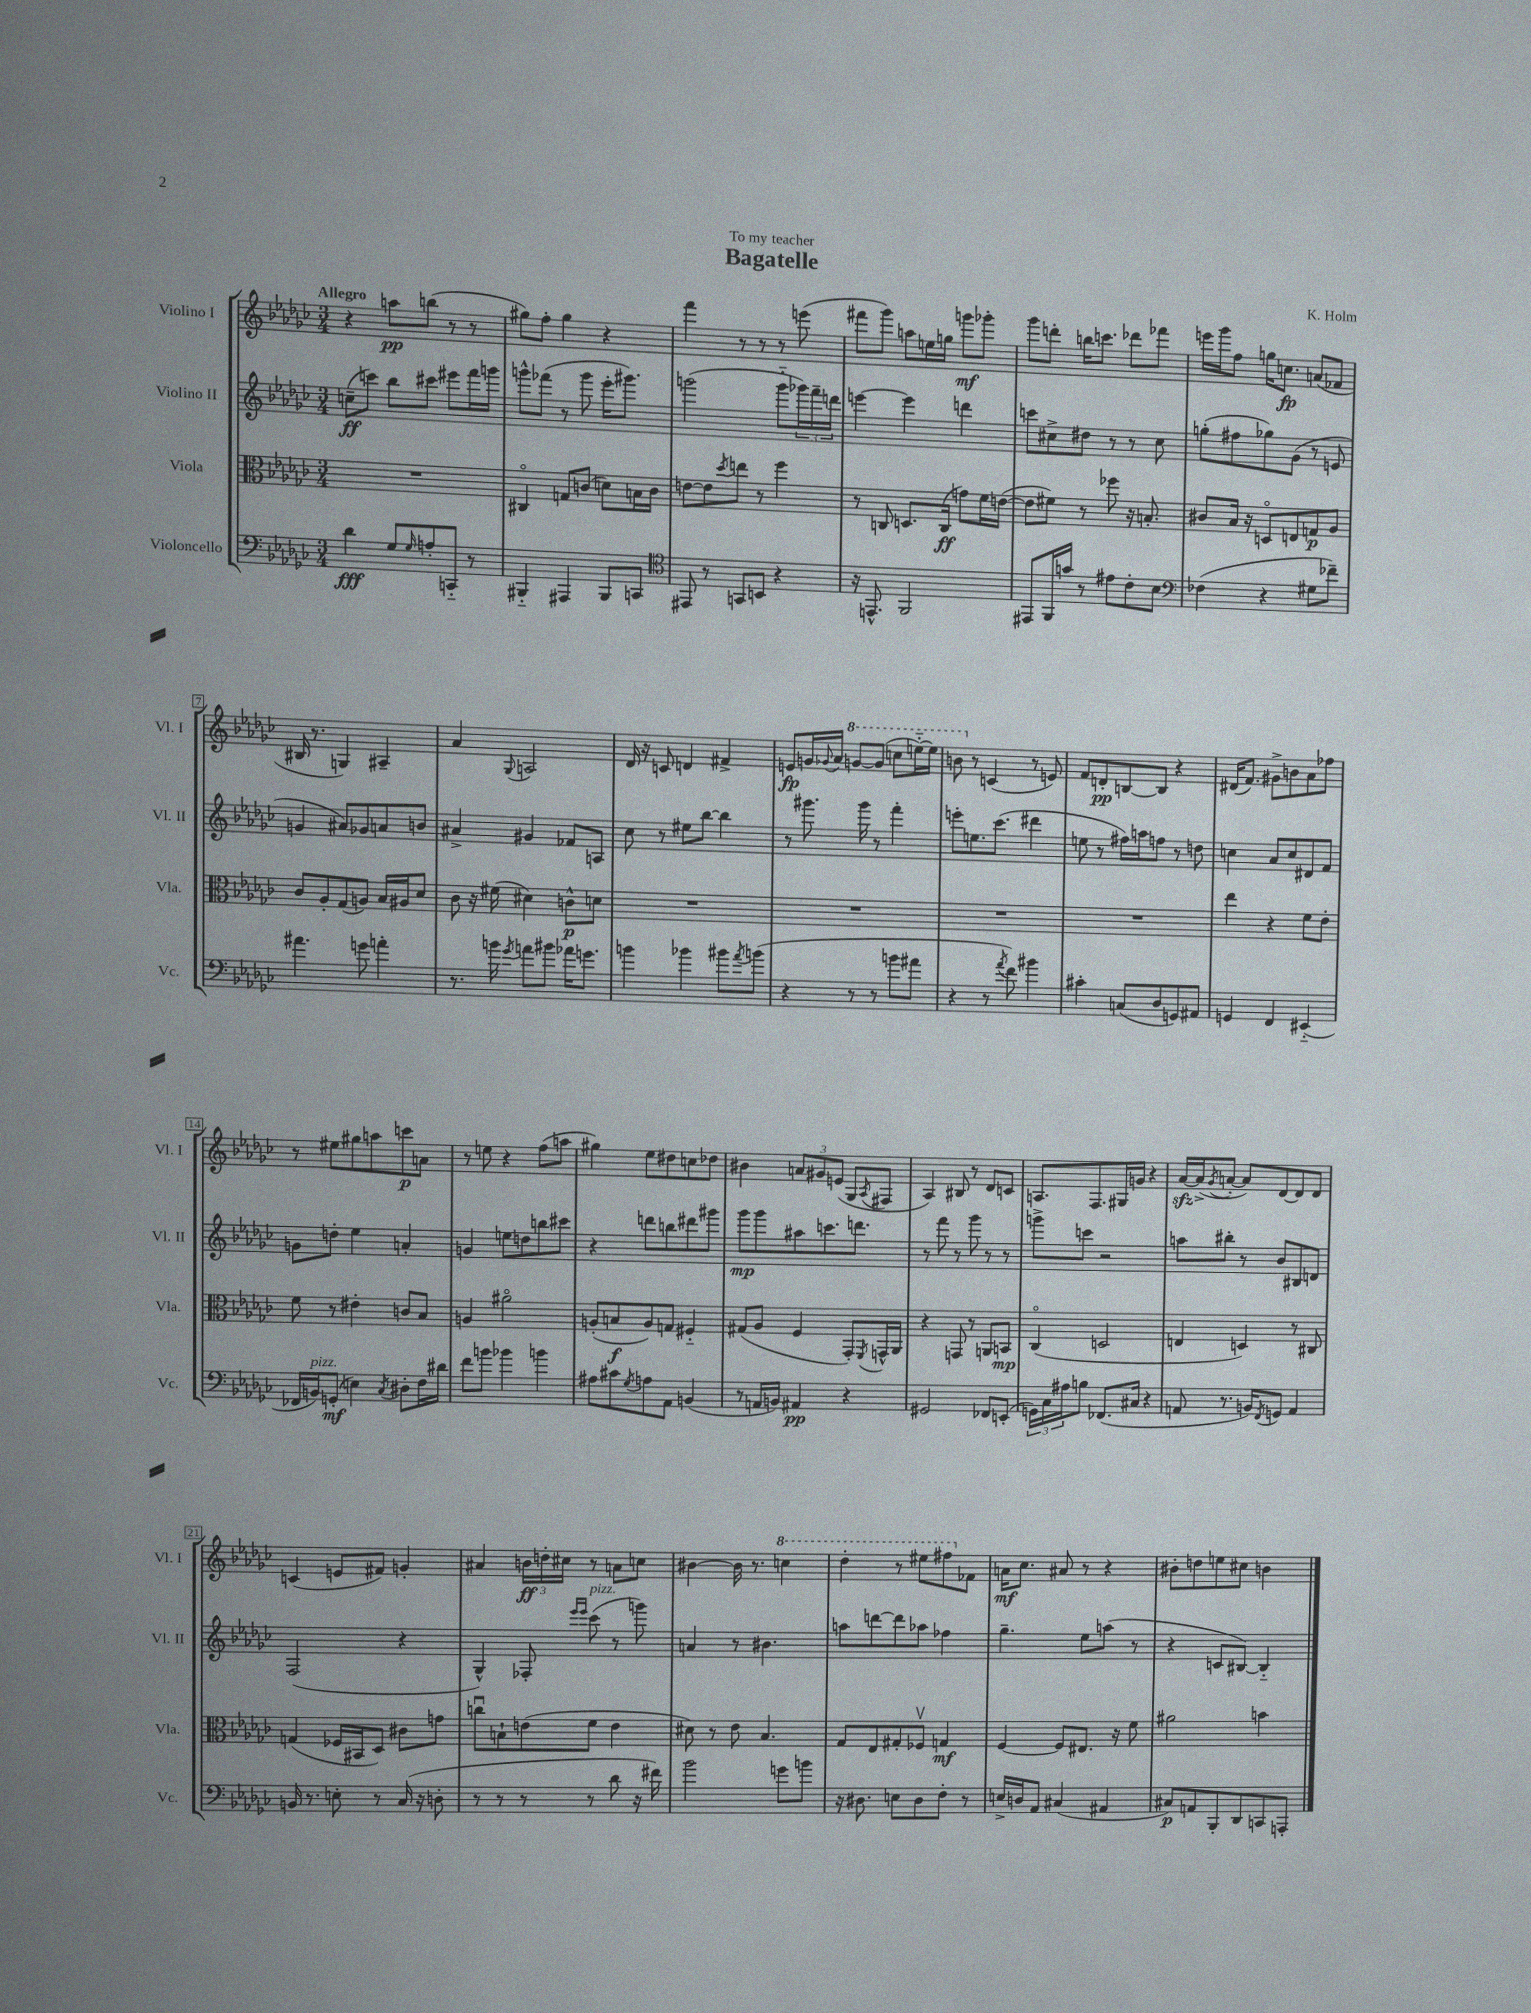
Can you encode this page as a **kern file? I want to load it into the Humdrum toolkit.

**kern	**kern	**kern	**kern
*staff4	*staff3	*staff2	*staff1
*clefF4	*clefC3	*clefG2	*clefG2
*k[b-e-a-d-g-c-]	*k[b-e-a-d-g-c-]	*k[b-e-a-d-g-c-]	*k[b-e-a-d-g-c-]
*M3/4	*M3/4	*M3/4	*M3/4
4d-	2.r	(8cc~	4r
.	.	8ccc)	.
8G-	.	8bb-	8aa
16qqG-	.	.	.
8A'	.	8ccc#	(8bb
8CC'~	.	8eee#	8r
8r	.	16fff	8r
.	.	16ggg	.
=	=	=	=
4BBB#'~	4C#o	8ggg^^	8gg#)
.	.	(8fff-	8ff'
4AAA#	8G	8r	4gg#
.	(8c	8ggg	.
8BBB#	8d)	16eee-'	4r
.	.	8.ggg#)	.
8CC	16B	.	.
.	16c	.	.
=	=	=	=
*clefC4	*	*	*
8EE#	[8e	(2ggg	4fff
8r	8e]	.	.
.	8qdd-	.	.
8GG	8ee	.	8r
8BB	8r	.	8r
4r	4ff	8ggg'~	8r
.	.	24ggg-)	(8eee
.	.	24fff~	.
.	.	24ddd	.
=	=	=	=
16r	8r	[4eee	8fff#
8.EE^^	.	.	.
.	8C	.	8ggg-)
2FF	8.D	4eee]	8aa
.	.	.	16ee
.	(16C	.	16gg
.	8g)	4ddd	8ggg
.	16f	.	8ggg-'
.	([16e	.	.
=	=	=	=
8EE#	8e]	8ccc	8ggg-
16FF	8f#)	8cc#^	8ddd'
16g	.	.	.
8r	8r	8dd#	16bb
.	.	.	8.ccc
8e#	8ff-	8r	.
8c-'	16r	8r	8ddd-
.	8.B'	.	.
8B-	.	8cc#	8fff-
=	=	=	=
*clefF4	*	*	*
(4F-	8c#	(8gg'	16eee
.	.	.	16ggg-
.	16B-	8ff#	8ff
.	16r	.	.
4r	8Do	8gg-)	16gg
.	.	.	8.cc
.	8E	(8g-	.
8G#	8G	8r	(8a
8f-~)	8A-	8e	8f-
=	=	=	=
4.a#	8c-	4g	16B#
.	.	.	8.r
.	8A-'	.	.
.	(8G-	8a#)	4G)
8g	8A)	8g-	.
4a'	16B-	8a	4A#~
.	16A#	.	.
.	8d-	8b	.
=	=	=	=
8.r	8c-	4a#^	4a-
.	16r	.	.
16b	(16f#	.	.
8qg-	.	.	8qqG-
8a	4d#)	4g#	2A
8b#	.	.	.
16a-	8c^^	8f-	.
8.g	.	.	.
.	8d	8A	.
=	=	=	=
4b	2.r	8cc-	16d-
.	.	.	16r
.	.	8r	8c
4b-	.	8ee#	4d
.	.	[8bb-	.
8b#	.	4bb-]	4f#^
8qa-	.	.	.
(8b	.	.	.
=	=	=	=
4r	2.r	8r	8e
.	.	8.ggg#	16g
.	.	.	8qqg-
.	.	.	16a-
8r	.	.	[8gg
.	.	16ggg#	.
8r	.	8r	(8gg]
8b	.	4fff'	8ccc
8a#	.	.	[16eee'~)
.	.	.	16eee]
=	=	=	=
4r	2.r	8eee'	8bb
.	.	8.ee	8r
8r	.	.	(4c
.	.	(8.ccc-	.
8qa-	.	.	.
8f)	.	.	.
4b#	.	4ddd#	8r
.	.	.	8e)
=	=	=	=
4c#'	2.r	8ee	8f
.	.	8r	8d'
(8C	.	16ff#)	[8B
.	.	16aa	.
8D-	.	8ff	8B]
8GG)	.	8r	4r
8AA#	.	8dd	.
=	=	=	=
4GG	4ee-	4cc	(16d#
.	.	.	8.f)
4FF	4r	8a-	8g#^
.	.	8cc	8b
(4EE#'~	8f	8d#	8a-
.	8e-'	8f	8ff-
=	=	=	=
16FF-	8f	8g	8r
16BB)	.	.	.
(8GG'	8r	8dd'	8ee#
4E)	4e#'	4ee-	8gg#
.	.	.	8aa
8qC-	.	.	.
8D#'	8c	4a'	8ccc
16F	8B-	.	8a
16d#	.	.	.
=	=	=	=
8f	4A	4g	8r
8b	.	.	8ee
4b-	2a#o	8ee	4r
.	.	8dd	.
4b	.	8bb	(8ff
.	.	8ccc#	8aa
=	=	=	=
8A#	(8A'	4r	4gg#)
8c#	8B	.	.
8qG-	.	.	.
8A	8A)	8ddd	8ee-
8AA-	8G	8bb	8dd#
(4BB	4F#'~	8ddd#	8cc
.	.	8ggg#	8dd-
=	=	=	=
8r	(8G#	8ggg-	4b#
16AA	8A-	8ggg-	.
16BB)	.	.	.
4AA#	4F	8aa#	12a
.	.	.	12g#
.	.	8.ccc	.
.	.	.	(12e
4r	8GG-')	.	8G-
.	.	8.ddd	.
.	8qFF	.	8qA-
.	16GG^^	.	8F#
.	16AA-	.	.
=	=	=	=
2GG#	4r	8r	4A-)
.	.	8fff	.
.	8GG	8r	8B#
.	8r	8ggg-	8r
8FF-	8AA	8r	8d-
(8EE'	8BB	8r	8c
=	=	=	=
24GG)	(4C-o	8ggg^	8.A
24C-	.	.	.
24A#	.	.	.
8B	.	8ccc	.
.	.	.	8.F
(8.FF-	2D	2r	.
.	.	.	16G#
16C#	.	.	16g
4r	.	.	4r
=	=	=	=
8AA	4E	8aa	[16a-
.	.	.	(16a-^]
.	.	.	8qg-
8.r	.	8bb#'	[8a'
.	4D)	8r	8a])
16BB)	.	.	.
8qFF	.	.	.
8GG	.	8b-	[8d-
4AA	8r	8B#	8d-]
.	8C#	8d	8d-
=	=	=	=
16BB	(4G	(2F	(4c
8.r	.	.	.
8E'	16F-	.	8e
.	16BB#	.	.
8r	8D-)	.	8f#)
(16C-	8c#	4r	4g'
16r	.	.	.
8D'	8g	.	.
=	=	=	=
8r	8ccu	4G-^^)	4a#
8r	8B`	.	.
8r	(8e	8F-'	24b
.	.	.	24dd'
.	.	.	24cc#
.	.	16qqeee-	.
.	.	16qqeee-	.
8r	8f	(8ccc-	8r
8d-	4e	8r	8a
16r	.	8ggg)	8cc
16f#)	.	.	.
=	=	=	=
2b-	8d#)	4a	[4b#
.	8r	.	.
.	8e-	8r	16b#]
.	.	.	8.r
.	4.B-	4.b#	.
8g	.	.	4ccc
8b	.	.	.
=	=	=	=
16r	8G-	8aa	4ddd-'
8.D#	.	.	.
.	8E-	[8ddd	.
8E	8G#'	8ddd]	8r
8D#	8F-v	8aa-	8eee#
8F'	4G	4ff-	8fff#
8r	.	.	8f-
=	=	=	=
16E^	[4F	4.gg-~	16a
16D	.	.	8.cc-
8AA-	.	.	.
(4C#	8F]	.	8a#
.	8.E#	8ee-	8r
4AA#	.	(8aa	4r
.	16r	.	.
.	8f	8r	.
=	=	=	=
8C#)	2a#	4r	8b#'
8AA	.	.	8dd
8BBB-'	.	8c	8ee
8DD-	.	[8B#)	8cc#
8CC	4b	4B#'~]	4b
8AAA'	.	.	.
==	==	==	==
*-	*-	*-	*-
